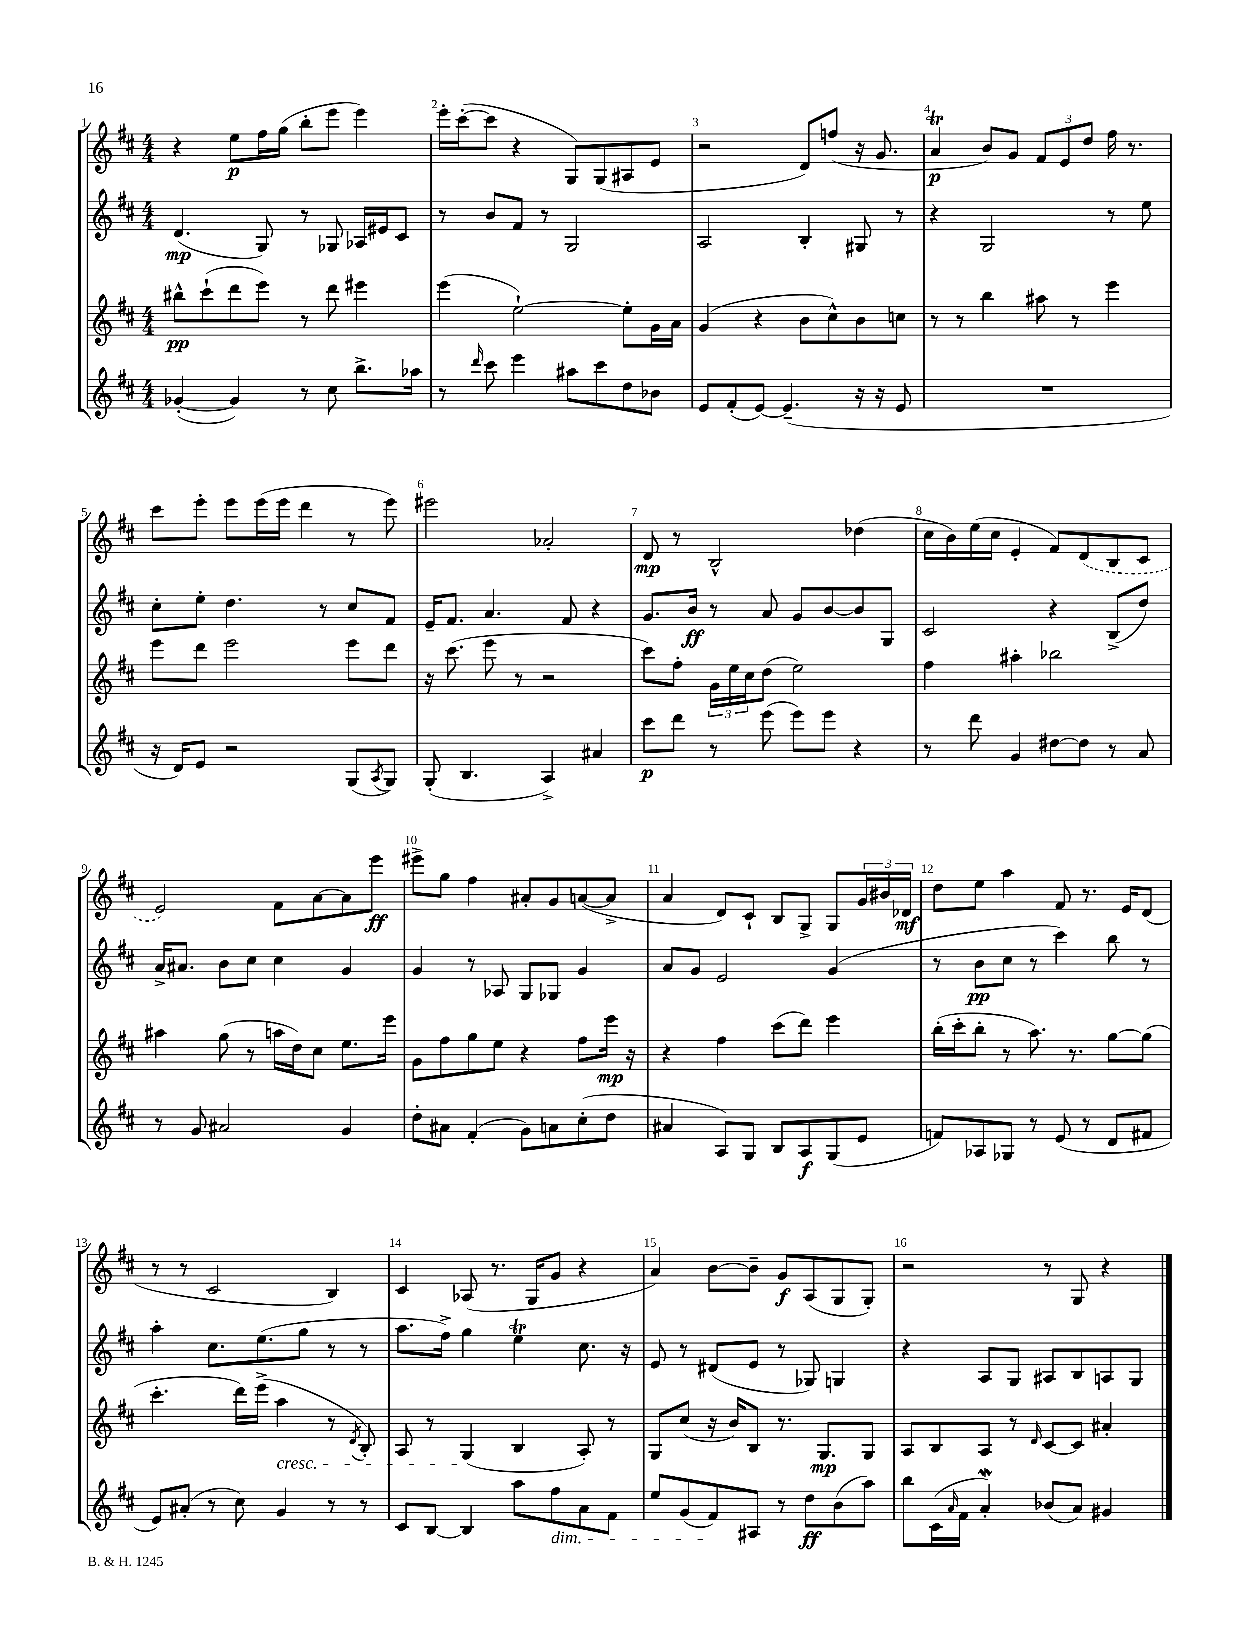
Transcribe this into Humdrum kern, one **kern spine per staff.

**kern	**dynam	**kern	**dynam	**kern	**dynam	**kern	**dynam
*part4	*part4	*part3	*part3	*part2	*part2	*part1	*part1
*staff4	*staff4	*staff3	*staff3	*staff2	*staff2	*staff1	*staff1
*clefG2	*	*clefG2	*	*clefG2	*	*clefG2	*
*k[f#c#]	*	*k[f#c#]	*	*k[f#c#]	*	*k[f#c#]	*
*M4/4	*	*M4/4	*	*M4/4	*	*M4/4	*
=1	=1	=1	=1	=1	=1	=1	=1
([4g-X'/	.	8bb#X^^\L	pp	(4.d/	mp	4r	.
.	.	(8ccc#`\	.	.	.	.	.
4g-/])	.	8ddd\	.	.	.	8ee\L	p
.	.	8eee\J)	.	8G/)	.	16ff#\L	.
.	.	.	.	.	.	(16gg\JJ	.
8r	.	8r	.	8r	.	8bb'\L	.
8cc#\	.	8ddd\	.	8G-X/	.	8eee\J	.
8.bb^\L	.	4eee#X\	.	16A-X/LL	.	4eee\)	.
.	.	.	.	16e#X/J	.	.	.
.	.	.	.	8c#/J	.	.	.
16aa-X\Jk	.	.	.	.	.	.	.
=2	=2	=2	=2	=2	=2	=2	=2
8r	.	(4eee\	.	8r	.	16eee'\LL	.
.	.	.	.	.	.	([16ccc#'\J	.
16qqddd/	.	.	.	.	.	.	.
8ccc#\	.	.	.	8b/L	.	8ccc#\J]	.
4eee\	.	[2ee`\)	.	8f#/J	.	4r	.
.	.	.	.	8r	.	.	.
8aa#X\L	.	.	.	2G/	.	8G/L)	.
8ccc#\	.	.	.	.	.	(8G/	.
8dd\	.	8ee'\L]	.	.	.	8A#X/	.
8b-X\J	.	16g\L	.	.	.	8e/J	.
.	.	16a\JJ	.	.	.	.	.
=3	=3	=3	=3	=3	=3	=3	=3
8e/L	.	(4g/	.	2A/	.	2r	.
(8f#'/	.	.	.	.	.	.	.
[8e/J)	.	4r	.	.	.	.	.
(4.e~/]	.	.	.	.	.	.	.
.	.	8b\L	.	4B'/	.	8d/L)	.
.	.	8cc#^^\)	.	.	.	(8ffn/J	.
16r	.	8b\	.	8G#X/	.	16r	.
16r	.	.	.	.	.	8.g/	.
8e/	.	8ccn\J	.	8r	.	.	.
=4	=4	=4	=4	=4	=4	=4	=4
1r	.	8r	.	4r	.	4aT/	p
.	.	8r	.	.	.	.	.
.	.	4bb\	.	2G/	.	8b/L)	.
.	.	.	.	.	.	8g/J	.
.	.	8aa#X\	.	.	.	12f#/L	.
.	.	.	.	.	.	12e/	.
.	.	8r	.	.	.	.	.
.	.	.	.	.	.	12dd/J	.
.	.	4eee\	.	8r	.	16ff#\	.
.	.	.	.	.	.	8.r	.
.	.	.	.	8ee\	.	.	.
!!LO:LB:g=z
=5	=5	=5	=5	=5	=5	=5	=5
16r	.	8eee\L	.	8cc#'\L	.	8ccc#\L	.
16d/KL)	.	.	.	.	.	.	.
8e/J	.	8ddd\J	.	8ee'\J	.	8eee'\J	.
2r	.	2eee\	.	4.dd\	.	8eee\L	.
.	.	.	.	.	.	(16eee\L	.
.	.	.	.	.	.	16eee\JJ	.
.	.	.	.	.	.	4ddd\	.
.	.	.	.	8r	.	.	.
(8G/L	.	8eee\L	.	8cc#/L	.	8r	.
8qA/	.	.	.	.	.	.	.
8G/J)	.	8ddd\J	.	8f#/J	.	8eee\)	.
=6	=6	=6	=6	=6	=6	=6	=6
(8G'/	.	16r	.	16e~/KL	.	2eee#X\	.
.	.	(8.ccc#\	.	8.f#/J	.	.	.
4.B/	.	.	.	.	.	.	.
.	.	8eee\	.	4.a/	.	.	.
.	.	8r	.	.	.	.	.
4A^/)	.	2r	.	.	.	2a-X'/	.
.	.	.	.	8f#/	.	.	.
4a#X/	.	.	.	4r	.	.	.
=7	=7	=7	=7	=7	=7	=7	=7
8ccc#\L	p	8ccc#\L)	.	8.g/L	.	8d/	mp
8ddd\J	.	8ff#'\J	.	.	.	8r	.
.	.	.	.	16b/Jk	ff	.	.
8r	.	24g\LL	.	8r	.	2B^^/	.
.	.	24ee\	.	.	.	.	.
.	.	24cc#\J	.	.	.	.	.
(8eee\	.	(8dd\J	.	8a/	.	.	.
8eee\L)	.	2ee\)	.	8g/L	.	.	.
8eee\J	.	.	.	[8b/	.	.	.
4r	.	.	.	8b/]	.	(4dd-X\	.
.	.	.	.	8G/J	.	.	.
=8	=8	=8	=8	=8	=8	=8	=8
8r	.	4ff#\	.	2c#/	.	16cc#\LL	.
.	.	.	.	.	.	16b\)	.
8ddd\	.	.	.	.	.	(16ee\	.
.	.	.	.	.	.	16cc#\JJ	.
4g/	.	4aa#X'\	.	.	.	4e'/	.
[8dd#X\L	.	2bb-X\	.	4r	.	8f#/L)	.
8dd#\J]	.	.	.	.	.	(8d/	.
8r	.	.	.	(8B^/L	.	8B/	.
8a/	.	.	.	8dd/J)	.	8c#/J	.
!!LO:LB:g=z
=9	=9	=9	=9	=9	=9	=9	=9
8r	.	4aa#X\	.	16a^/KL	.	2e/)	.
.	.	.	.	8.a#X/J	.	.	.
8g/	.	.	.	.	.	.	.
2a#X/	.	(8gg\	.	8b\L	.	.	.
.	.	8r	.	8cc#\J	.	.	.
.	.	16aan\LL	.	4cc#\	.	8f#\L	.
.	.	16dd\J)	.	.	.	.	.
.	.	8cc#\J	.	.	.	[8a\	.
4g/	.	8.ee\L	.	4g/	.	8a\]	.
.	.	.	.	.	.	8eee\J	ff
.	.	16eee\Jk	.	.	.	.	.
=10	=10	=10	=10	=10	=10	=10	=10
8dd'\L	.	8g\L	.	4g/	.	8eee#X^\L	.
8a#X\J	.	8ff#\	.	.	.	8gg\J	.
(4f#'/	.	8gg\	.	8r	.	4ff#\	.
.	.	8ee\J	.	8A-X/	.	.	.
8g\L)	.	4r	.	8G/L	.	8a#X'/L	.
8an\	.	.	.	8G-X/J	.	8g/	.
(8cc#'\	.	8ff#\L	.	4g/	.	([8an/	.
8dd\J	.	16eee\Jk	mp	.	.	8a^/J]	.
.	.	16r	.	.	.	.	.
=11	=11	=11	=11	=11	=11	=11	=11
4a#X/	.	4r	.	8a/L	.	4a/	.
.	.	.	.	8g/J	.	.	.
8A/L)	.	4ff#\	.	2e/	.	8d/L)	.
8G/J	.	.	.	.	.	8c#`/J	.
8B/L	.	(8ccc#\L	.	.	.	8B/L	.
8A/	f	8ddd\J)	.	.	.	8G^/J	.
(8G/	.	4eee\	.	(4g/	.	8G/L	.
8e/J	.	.	.	.	.	24g/L	.
.	.	.	.	.	.	24b#X/	.
.	.	.	.	.	.	24d-X/JJ	mf
=12	=12	=12	=12	=12	=12	=12	=12
8fn/L)	.	(16bb'\LL	.	8r	.	8dd\L	.
.	.	16ccc#'\J	.	.	.	.	.
8A-X/	.	8bb'\J	.	8b\L	pp	8ee\J	.
8G-X/J	.	8r	.	8cc#\J	.	4aa\	.
8r	.	8.aa\)	.	8r	.	.	.
(8e/	.	.	.	4ccc#\)	.	8f#/	.
.	.	8.r	.	.	.	.	.
8r	.	.	.	.	.	8.r	.
8d/L	.	[8gg\L	.	8bb\	.	.	.
.	.	.	.	.	.	16e/KL	.
8f#X/J	.	(8gg\J]	.	8r	.	(8d/J	.
!!LO:LB:g=z
=13	=13	=13	=13	=13	=13	=13	=13
8e/L)	.	4.ccc#'\	.	4aa'\	.	8r	.
(8a#X'/J	.	.	.	.	.	8r	.
8r	.	.	.	8.cc#\L	.	2c#/	.
8cc#\)	.	16ddd\LL)	.	.	.	.	.
.	.	(16eee^\JJ	.	(8.ee\	.	.	.
!	!	!LO:TX:b:i:t=cresc.	!	!	!	!	!
4g/	.	4aa\	.	.	.	.	.
.	.	.	.	8gg\J	.	.	.
8r	.	8r	.	8r	.	4B/)	.
.	.	8qd/	.	.	.	.	.
8r	.	8B'/)	.	8r	.	.	.
=14	=14	=14	=14	=14	=14	=14	=14
8c#/L	.	8A/	.	8.aa\L	.	4c#/	.
[8B/J	.	8r	.	.	.	.	.
.	.	.	.	16ff#^\Jk)	.	.	.
4B/]	.	(4G/	.	4gg\	.	(8A-X/	.
.	.	.	.	.	.	8.r	.
8aa\L	.	4B/	.	4eeT\	.	.	.
.	.	.	.	.	.	16G/KL	.
!LO:TX:b:i:t=dim.	!	!	!	!	!	!	!
8ff#\	.	.	.	.	.	8g/J	.
8a\	.	8A'/)	.	8.cc#\	.	4r	.
8f#\J	.	8r	.	.	.	.	.
.	.	.	.	16r	.	.	.
=15	=15	=15	=15	=15	=15	=15	=15
8ee/L	.	8G/L	.	8e/	.	4a/)	.
(8g/	.	(8cc#/J	.	8r	.	.	.
8f#/)	.	16r	.	(8d#X/L	.	[8b\L	.
.	.	16b/KL)	.	.	.	.	.
8A#X/J	.	8B/J	.	8e/J	.	8b~\J]	.
8r	.	8.r	.	8r	.	8g/L	f
8dd\L	ff	.	.	8G-X/)	.	(8A/	.
.	.	8.G/L	mp	.	.	.	.
(8b\	.	.	.	4Gn/	.	8G/	.
8aa\J)	.	8G/J	.	.	.	8G'/J)	.
=16	=16	=16	=16	=16	=16	=16	=16
8bb\L	.	8A/L	.	4r	.	2r	.
(16c#\L	.	8B/	.	.	.	.	.
16qqa/	.	.	.	.	.	.	.
16f#\JJ	.	.	.	.	.	.	.
4aW'/)	.	8A/J	.	8A/L	.	.	.
.	.	8r	.	8G/J	.	.	.
.	.	16qqd/	.	.	.	.	.
(8b-X/L	.	[8c#/L	.	8A#X/L	.	8r	.
8a/J)	.	8c#/J]	.	8B/	.	8G/	.
4g#X/	.	4a#X'/	.	8An/	.	4r	.
.	.	.	.	8G/J	.	.	.
==	==	==	==	==	==	==	==
*-	*-	*-	*-	*-	*-	*-	*-
